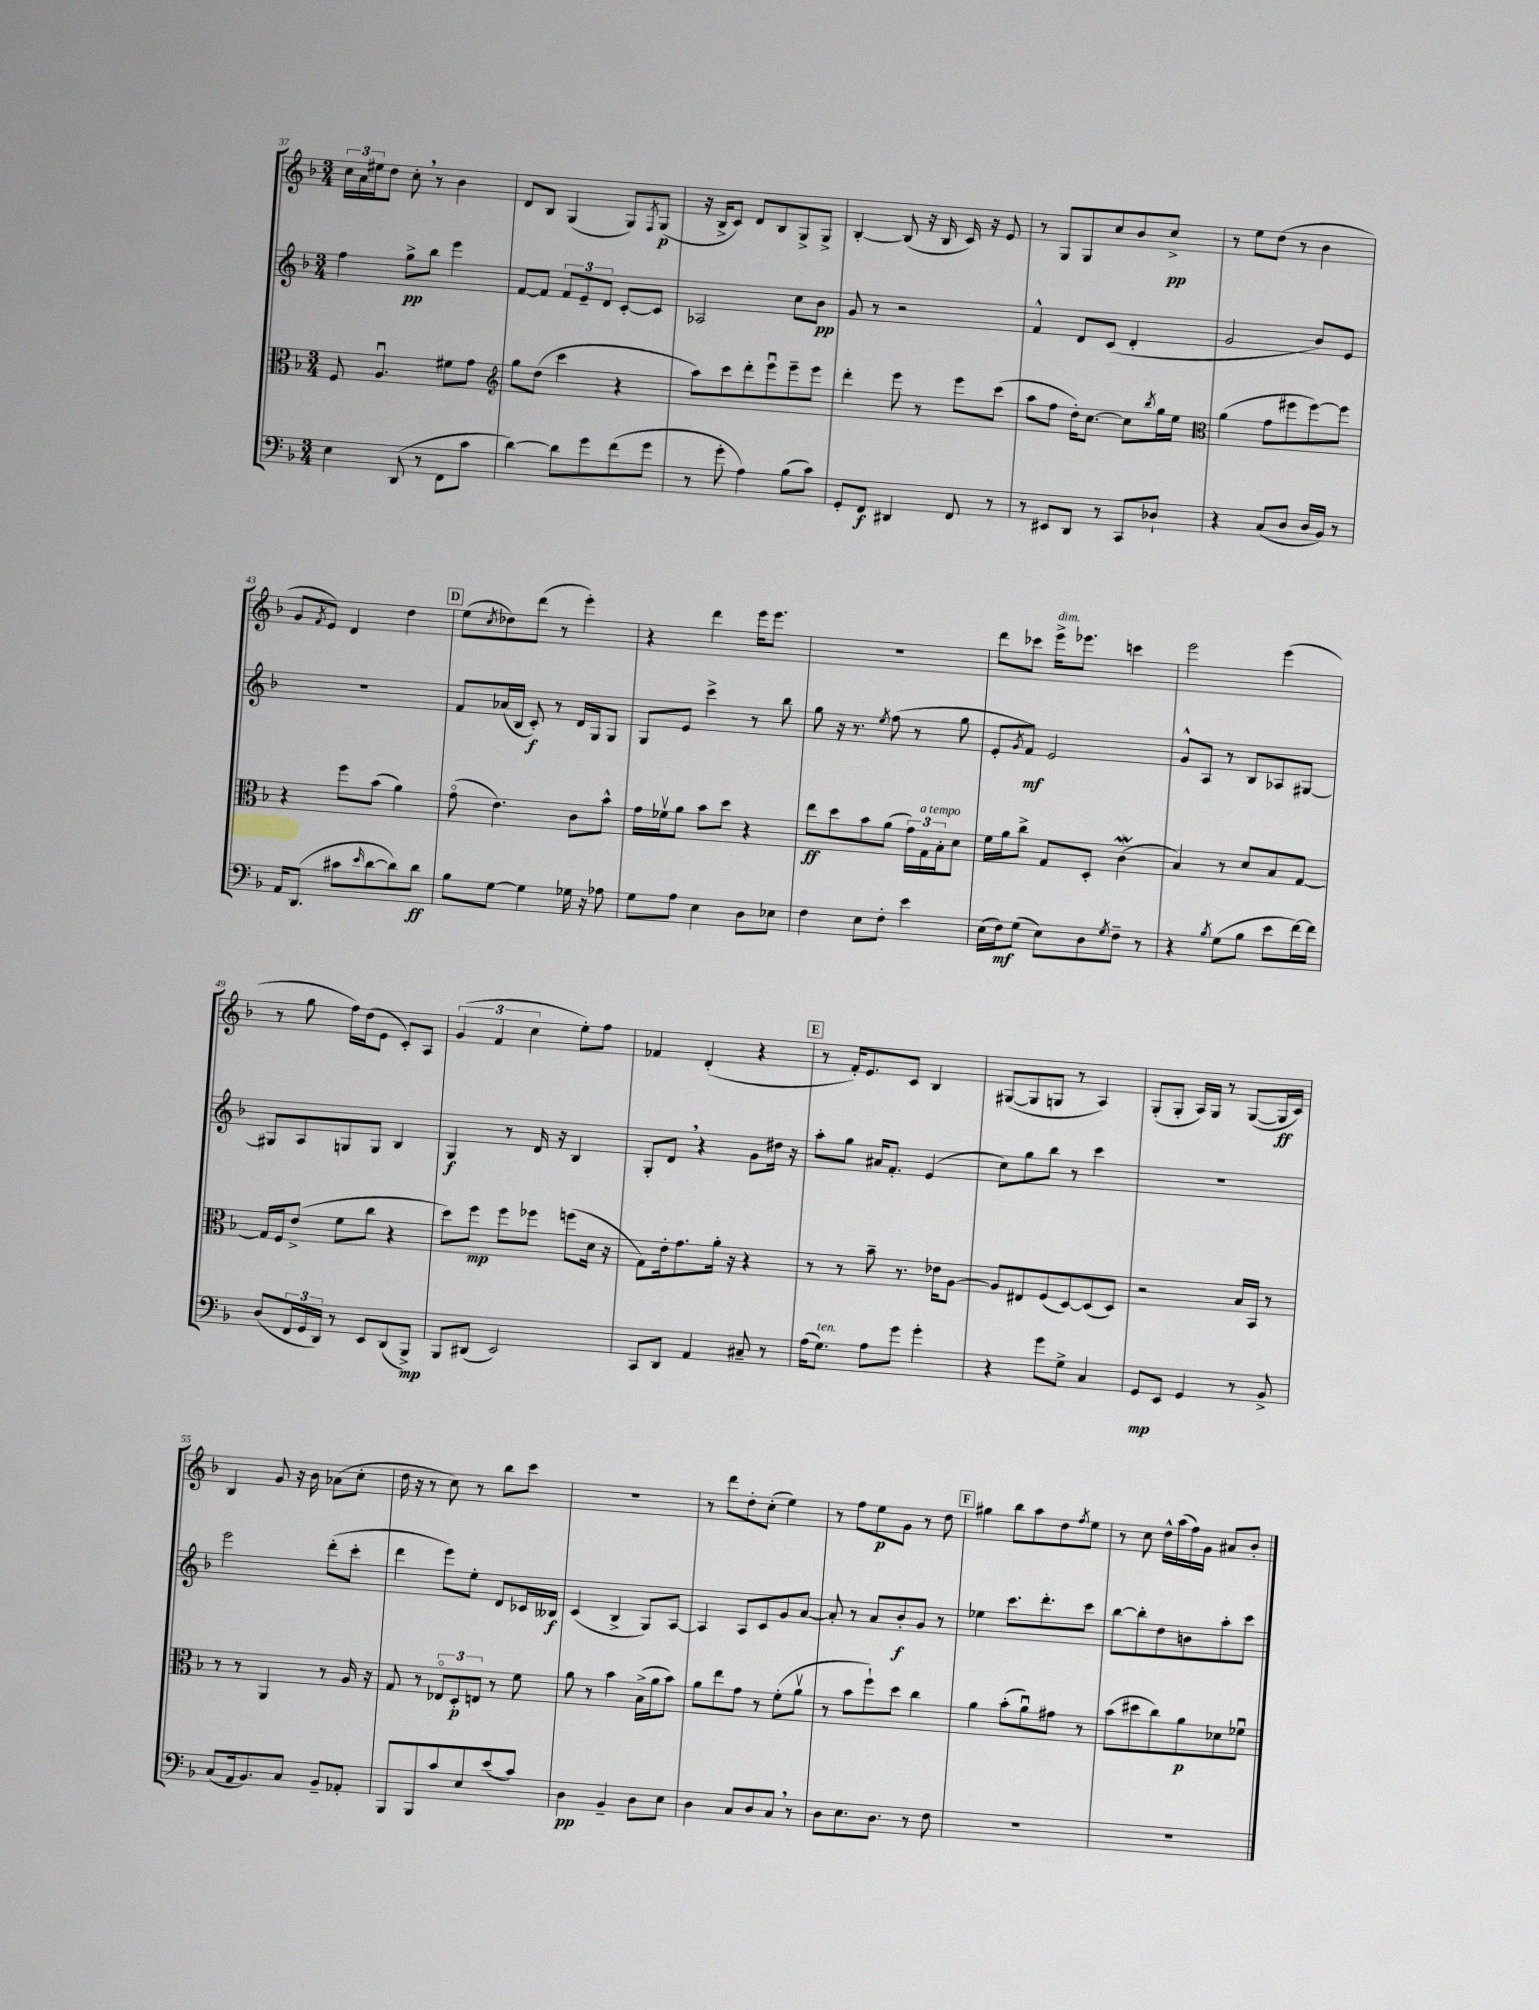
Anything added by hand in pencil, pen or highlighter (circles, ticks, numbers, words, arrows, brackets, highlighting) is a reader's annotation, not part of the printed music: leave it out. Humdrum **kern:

**kern	**kern	**kern	**kern
*staff4	*staff3	*staff2	*staff1
*clefF4	*clefC3	*clefG2	*clefG2
*k[b-]	*k[b-]	*k[b-]	*k[b-]
*M3/4	*M3/4	*M3/4	*M3/4
4E	8F	4ff	24cc
.	.	.	24a
.	.	.	24ee#
.	4.Au	.	8dd
(8DD	.	8gg^	8cc'
8r	.	8bb-	8r
8FF	8f#	4eee	4b-
8c	8g	.	.
=	=	=	=
*	*clefG2	*	*
[4d)	8gg	[8f	8d
.	(8dd	8f]	8B-
8d]	4ccc	12f	(4G
.	.	12e~	.
8g	.	.	.
.	.	12d	.
(8f	4r	[8c'	8G)
.	.	.	8qF
8g	.	8c]	(8G
=	=	=	=
8r	8aa)	2A-	16r
.	.	.	16B-^
8g'	8ccc	.	8c)
4A)	8ddd'	.	8d
.	8eeeu	.	8B-
(8B-	8eee~	8cc	8G^
8c)	8eee	8b-	8G^
=	=	=	=
8GG'	4ddd'	8g	[4B-'
8FF	.	8r	.
4DD#	8eee	2r	(8B-]
.	8r	.	16r
.	.	.	16B-
8FF	8eee	.	16c)
.	.	.	16r
8r	(8ccc	.	8e
=	=	=	=
8r	8aa	4f^^	8r
8EE#	8ff	.	8G
8DD	16dd')	8d	8G
.	[8.cc	.	.
8r	.	(8c	8cc
8CC	8cc]	4d'	8b-
.	8qbb-	.	.
8D-`	16gg	.	8cc^
.	16ee	.	.
=	=	=	=
*	*clefC3	*	*
4r	(4a	2g	8r
.	.	.	8ee
(8C	8g	.	(8dd
8D	8ff#	.	8r
16D	[8ff#)	8b-)	4b-
16BB-)	.	.	.
8r	8ff#]	8e	.
=	=	=	=
16AA	4r	2.r	8g
(8.DD	.	.	.
.	.	.	8qf
.	.	.	8e)
8c#	8ff	.	4d
16qqe	.	.	.
[8d	(8b-	.	.
8d])	4a)	.	4dd
8d	.	.	.
=	=	=	=
8B-	(8go	8f	(8ee
.	.	.	8qcc
[8G	4.e)	(16a-	8dd-)
.	.	16B-	.
4G]	.	8c')	(8ddd
.	.	8r	8r
16G-	8c	16d	4eee')
16r	.	16G	.
8A-	8b-^^	8G	.
=	=	=	=
8G	16g	8G	4r
.	16f-v	.	.
8A	8a	8e	.
4E	8b-	4ccc^	4ddd
.	8dd	.	.
8D	4r	8r	16eee
.	.	.	8.eee
8E-	.	8bb-	.
=	=	=	=
4F	8ee	8gg	2.r
.	8dd	16r	.
.	.	8.r	.
8E	8b-	.	.
.	.	8qee	.
8F'	(8a	(8ff	.
4e	24g)	8r	.
.	24G	.	.
.	24B-'	.	.
.	8d	8gg	.
=	=	=	=
(16E	16f	8e'	8ddd
16F)	16a	.	.
.	.	8qg	.
(8G	8cc^	8f)	8ccc-
8E)	8G	2e	16eee^
.	.	.	8.eee-
8D	8D'	.	.
8qG	.	.	.
8F~	(4c	.	4ccc
8r	.	.	.
=	=	=	=
4r	4B-)	8g^^	2eee
.	.	8A	.
8qB-	.	.	.
(8G	8r	8r	.
8B-	8d	8B-	.
8e	8B-	8A-	(4eee
[16f)	[8G	[8G#	.
16f]	.	.	.
=	=	=	=
(8D	16G]	8G#]	8r
.	16F	.	.
24FF	(8e^	8A	8gg
24GG	.	.	.
24DD)	.	.	.
8r	8f	8G	16ff)
.	.	.	(16dd
8EE	8cc	8G	8e
(8DD	4r	4B-	8c')
8BBB-^)	.	.	8A
=	=	=	=
8BBB-	8dd)	4G	(6g
(8DD#	8ff	.	.
.	.	.	6f
2EE)	8ff	8r	.
.	.	.	6cc
.	8ff-	16d	.
.	.	16r	.
.	(8ff	4B-	8ee')
.	16d	.	8ff
.	16r	.	.
=	=	=	=
8CC	8G)	8G'	4f-
8DD	16e'	8d	.
.	8.g	.	.
4AA	.	4r	(4d'
.	16a'	.	.
.	16r	.	.
8C#~	4r	8g	4r
8r	.	16dd#	.
.	.	16r	.
=	=	=	=
(16A	8r	8aa'	8r
8.G)	.	.	.
.	8r	8gg	16f')
.	.	.	8.e
8A	8b-~	16a#	.
.	.	8.f'	.
8g	8.r	.	8c
4g'	.	(4e	4B-
.	16e-	.	.
.	[8A	.	.
=	=	=	=
4r	8A]	8cc)	([8G#
.	8E#	8gg	8G#]
8g	(8F	8bb-	8G
8G^	[8D)	8r	8r
4C	(8D]	4ccc	4A)
.	8D)	.	.
=	=	=	=
8GG	2r	2.r	(8G'
8EE	.	.	8G'
4GG	.	.	16A)
.	.	.	16G
.	.	.	8r
8r	16B-	.	([8G
.	16BB-	.	.
8BB-^	8r	.	16G]
.	.	.	16c)
=	=	=	=
(8C	8r	2eee	4B-
16AA	8r	.	.
8.BB-)	.	.	.
.	4AA	.	8g
8C	.	.	16r
.	.	.	16b-
8BB-~	8r	(8ddd'	(8a-
8AA-'	16A	8ccc'	8cc'
.	16r	.	.
=	=	=	=
8BBB-	8G	4ddd	16dd
.	.	.	16r
8BBB-	8r	.	8r
8c	12E-o	8eee)	8cc)
.	12D'	.	.
8E	.	8ee'	8r
.	12E	.	.
(8e	8r	8d	8bb-
8c)	8f	16c-	8ccc
.	.	16B--	.
=	=	=	=
4D	8a	(4c	2.r
.	8r	.	.
4BB-~	4b-	4B-^	.
8D	(16B-^	8G)	.
.	16a	.	.
8E	8b-)	[8A	.
=	=	=	=
4D	8a	4A]	8r
.	8ee	.	8ddd
8C	8g	8A	8dd'
8D	8r	8c	(8cc'
8C	(8f'	8g	4ee)
8r	8av	[8a	.
=	=	=	=
8D	8r	8a']	8r
8.E	8b-	8r	8ff
.	8ff`)	8a	8ee
8.D	.	.	.
.	8dd	8b-'	8g
8r	4cc	8g	8r
8F	.	8r	8dd
=	=	=	=
2.r	4a	4ee-	4gg#
.	(8b-'	8.ccc	8bb-
.	8au)	.	8aa
.	.	8.ddd'	.
.	8g#	.	8dd
.	.	.	8qff
.	8r	8ccc	8ee
=	=	=	=
2.r	(8b-	[8bb-	8r
.	8dd#	8bb-']	8cc
.	8cc)	8dd	16dd^^
.	.	.	(16aa
.	8a	8b	16ff)
.	.	.	16g
.	8d-	8aa'	8a#
.	8f-u	8ccc	8b-'
==	==	==	==
*-	*-	*-	*-
